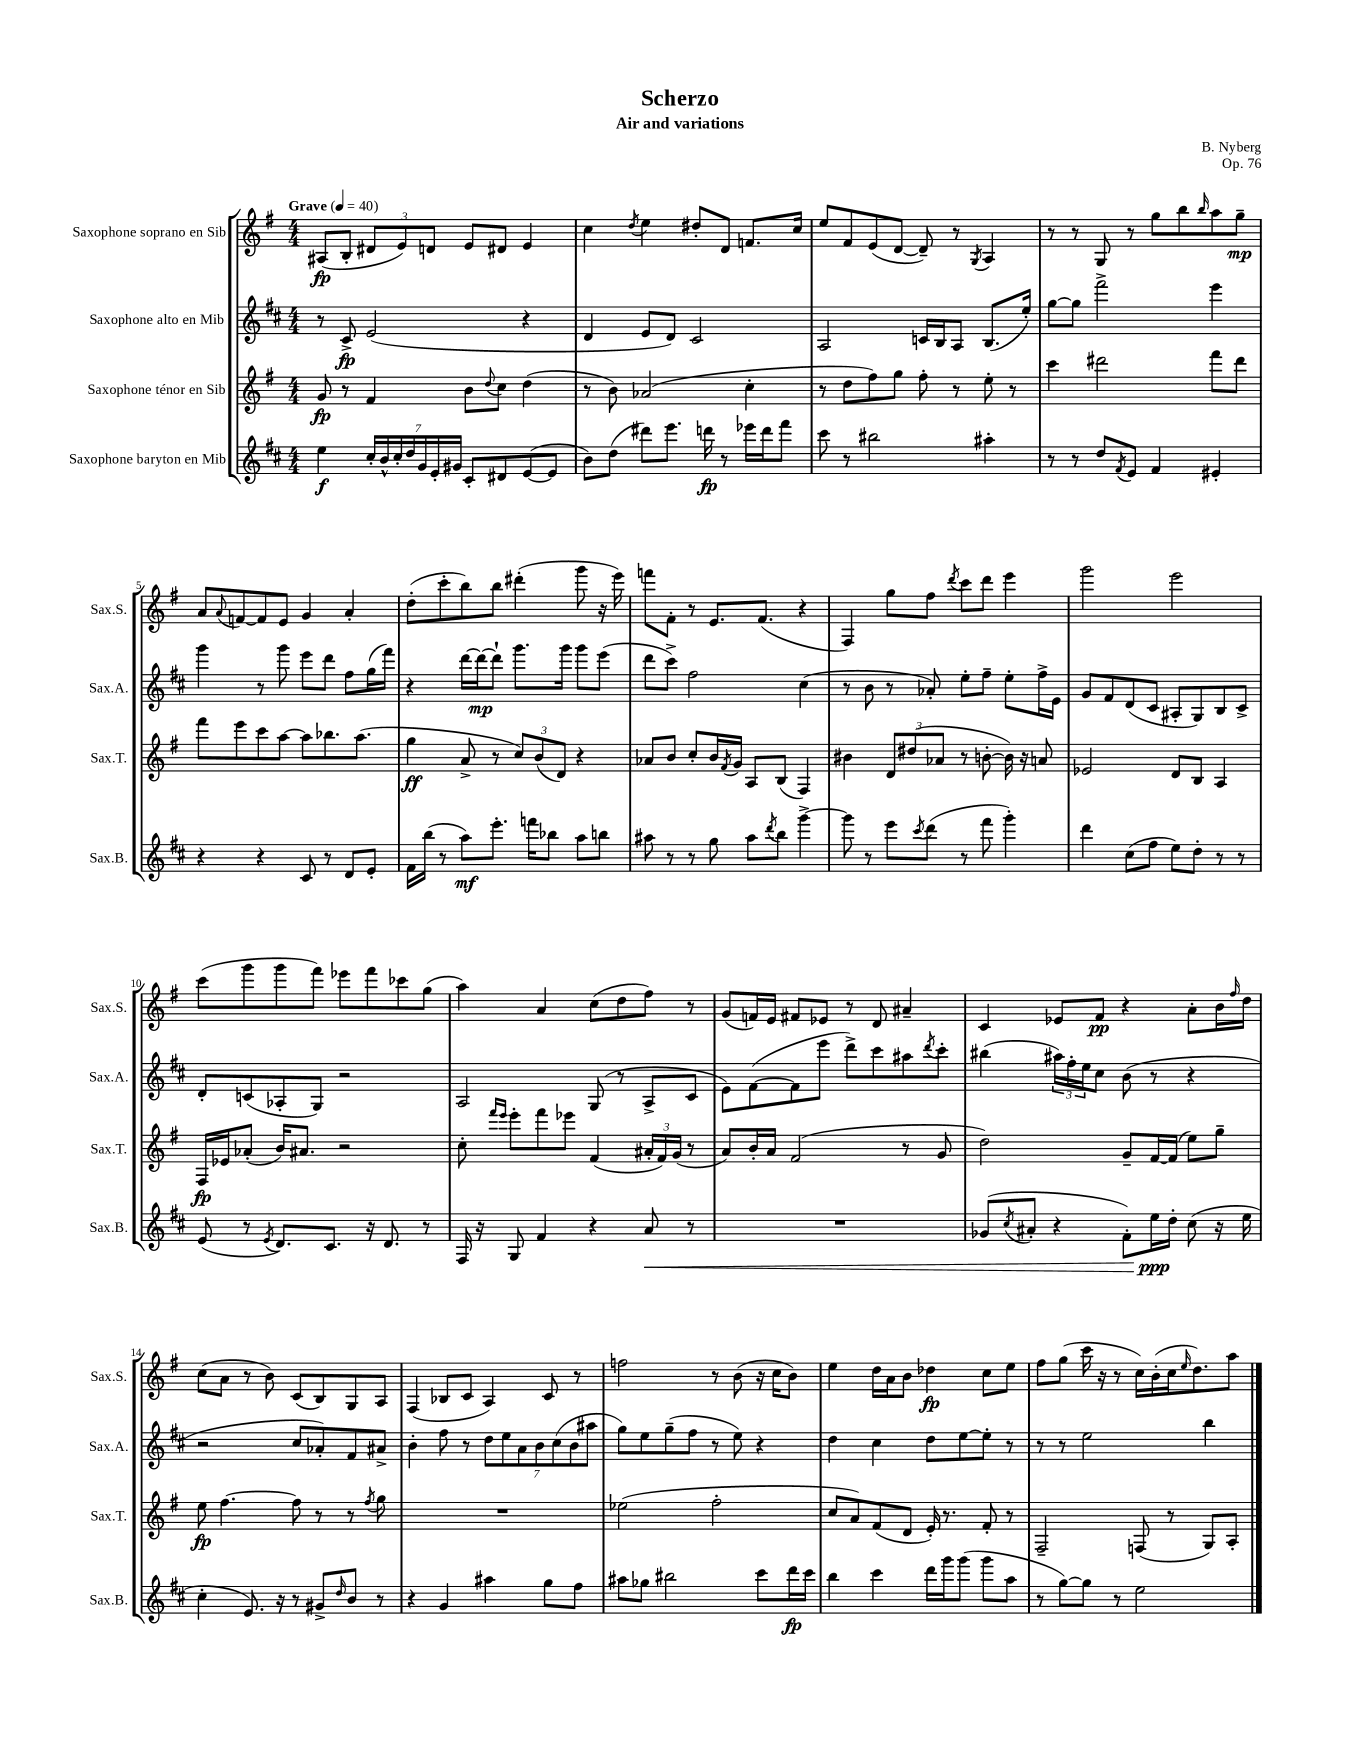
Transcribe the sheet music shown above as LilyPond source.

\header { title = "Scherzo" composer = "B. Nyberg" subtitle = "Air and variations" opus = "Op. 76" }
<<
\new StaffGroup <<
\new Staff = "s0" \with { instrumentName = "Saxophone soprano en Sib" shortInstrumentName = "Sax.S." } {
    \clef treble \key g \major \numericTimeSignature \time 4/4 \tempo "Grave" 4 = 40
    ais8\fp( b8-. \tuplet 3/2 { dis'8 e'8) d'8 } e'8 dis'8 e'4 |
    c''4 \acciaccatura { d''8 } e''4 dis''8-. d'8 f'8. c''16 |
    e''8 fis'8 e'8( d'8~ d'8--) r8 \acciaccatura { g8 } a4 |
    r8 r8 g8 r8 g''8 b''8 \grace { b''16 } a''8 g''8--\mp |
    a'8 \appoggiatura { a'8 } f'8~ f'8 e'8 g'4 a'4-. |
    d''8-.( c'''8-. b''8) b''8 dis'''4-.( g'''8 r16 e'''16) |
    f'''8 fis'8-. r8 e'8. fis'8.( r4 |
    fis4) g''8 fis''8 \acciaccatura { d'''8 } c'''8 d'''8 e'''4 |
    g'''2 e'''2 |
    c'''8( g'''8 g'''8 fis'''8) ees'''8 fis'''8 ces'''8 g''8( |
    a''4) a'4 c''8( d''8 fis''8) r8 |
    g'8( f'16) e'16 fis'8 ees'8 r8 d'8 ais'4-- |
    c'4 ees'8 fis'8\pp r4 a'8-. b'16 \grace { fis''16 } d''16 |
    c''8( a'8 r8 b'8) c'8( b8) g8 a8 |
    fis4( bes8 c'8 a4) c'8 r8 |
    f''2 r8 b'8( r16 c''16 b'8) |
    e''4 d''16 a'16 b'8 des''4\fp c''8 e''8 |
    fis''8 g''8( c'''16 r16 r8 c''16) b'16-.( c''16 \grace { e''16 } d''8.) a''8 \bar "|." |
}
\new Staff = "s1" \with { instrumentName = "Saxophone alto en Mib" shortInstrumentName = "Sax.A." } {
    \clef treble \key d \major \numericTimeSignature \time 4/4
    r8 cis'8->\fp e'2( r4 |
    d'4 e'8 d'8) cis'2 |
    a2 c'16 b16 a8 b8.( e''16-.) |
    g''8~ g''8 fis'''2-> e'''4 |
    g'''4 r8 g'''8 e'''8 d'''8 fis''8 g''16( fis'''16) |
    r4 d'''16~ d'''16~\mp d'''8-! g'''8. g'''16 g'''8 e'''8( |
    d'''8 cis'''8->) fis''2 cis''4( |
    r8 b'8 r8 aes'8-.) e''8-. fis''8-- e''8-. fis''16-> e'16 |
    g'8 fis'8 d'8( cis'8 ais8-. g8) b8 cis'8-> |
    d'8-. c'8( aes8-. g8) r2 |
    a2 g8( r8 a8-> cis'8 |
    e'8) fis'8~( fis'8 e'''8 d'''8->) cis'''8 ais''8 \acciaccatura { d'''8 } cis'''8-. |
    bis''4( \tuplet 3/2 { ais''16) fis''16-. e''16 } cis''8 b'8( r8 r4 |
    r2 cis''8 aes'8-.) fis'8 ais'8-> |
    b'4-. fis''8 r8 \tuplet 7/4 { d''8 e''8 a'8 b'8 cis''8( b'8 ais''8 } |
    g''8) e''8 g''8--( fis''8 r8 e''8) r4 |
    d''4 cis''4 d''8 e''8~ e''8-. r8 |
    r8 r8 e''2 b''4 \bar "|." |
}
\new Staff = "s2" \with { instrumentName = "Saxophone ténor en Sib" shortInstrumentName = "Sax.T." } {
    \clef treble \key g \major \numericTimeSignature \time 4/4
    g'8\fp r8 fis'4 b'8 \appoggiatura { d''8 } c''8 d''4( |
    r8 b'8) aes'2( c''4-. |
    r8 d''8 fis''8) g''8 fis''8-. r8 e''8-. r8 |
    c'''4 dis'''2 fis'''8 dis'''8 |
    fis'''8 e'''8 c'''8 a''8~ a''8 bes''8. a''8.( |
    g''4\ff a'8-> r8 \tuplet 3/2 { c''8) b'8( d'8) } r4 |
    aes'8 b'8 c''8-. b'16 \acciaccatura { fis'8 } g'16 a8 b8( fis4) |
    bis'4 \tuplet 3/2 { d'8 dis''8( aes'8 } r8 b'8~-. b'16) r16 a'8 |
    ees'2 d'8 b8 a4 |
    fis16\fp ees'16 aes'8-.( b'16) ais'8. r2 |
    c''8-. \grace { fis'''16 e'''16 } e'''8-. fis'''8 ees'''8 fis'4( \tuplet 3/2 { ais'16-. fis'16) g'16( } r8 |
    a'8) b'16-. a'16 fis'2( r8 g'8 |
    d''2) g'8-- fis'16~ fis'16( e''8) g''8-- |
    e''8\fp fis''4.~ fis''8 r8 r8 \acciaccatura { fis''8 } g''8 |
    R1 |
    ees''2( fis''2-. |
    c''8 a'8) fis'8( d'8 e'16-.) r8. fis'8-. r8 |
    fis2-- f8( r8 g8) a8-. \bar "|." |
}
\new Staff = "s3" \with { instrumentName = "Saxophone baryton en Mib" shortInstrumentName = "Sax.B." } {
    \clef treble \key d \major \numericTimeSignature \time 4/4
    e''4\f \tuplet 7/4 { cis''16-. b'16-^ cis''16-. d''16 g'16 e'16-. gis'16 } cis'8-. dis'8 e'8~( e'8 |
    b'8) d''8( dis'''8) e'''8. d'''16\fp r8 ees'''16 d'''16 fis'''8 |
    cis'''8 r8 bis''2 ais''4-. |
    r8 r8 d''8 \acciaccatura { fis'8 } e'8 fis'4 eis'4-. |
    r4 r4 cis'8 r8 d'8 e'8-. |
    fis'16 b''16( r8 a''8\mf) e'''8.-. f'''16 bes''8 a''8 b''8 |
    ais''8 r8 r8 g''8 ais''8 \acciaccatura { d'''8 } b''8 g'''4~-> |
    g'''8 r8 e'''8 \acciaccatura { cis'''8 } d'''8( r8 fis'''8 g'''4-.) |
    d'''4 cis''8( fis''8 e''8) d''8-. r8 r8 |
    e'8( r8 \acciaccatura { e'8 } d'8.) cis'8. r16 d'8. r8 |
    fis16 r16 g8 fis'4 r4 a'8\< r8 |
    R1 |
    ges'8( \acciaccatura { cis''8 } ais'8-. r4 fis'8-.) e''16\ppp\! d''16-. cis''8( r16 e''16 |
    cis''4-. e'8.) r16 r8 gis'8-> \grace { d''16 } b'8 r8 |
    r4 g'4 ais''4 g''8 fis''8 |
    ais''8 ges''8 bis''2 cis'''8 d'''16\fp cis'''16 |
    b''4 cis'''4 d'''16 g'''16 g'''8( g'''8 a''8 |
    r8 g''8~) g''8 r8 e''2 \bar "|." |
}
>>
>>
